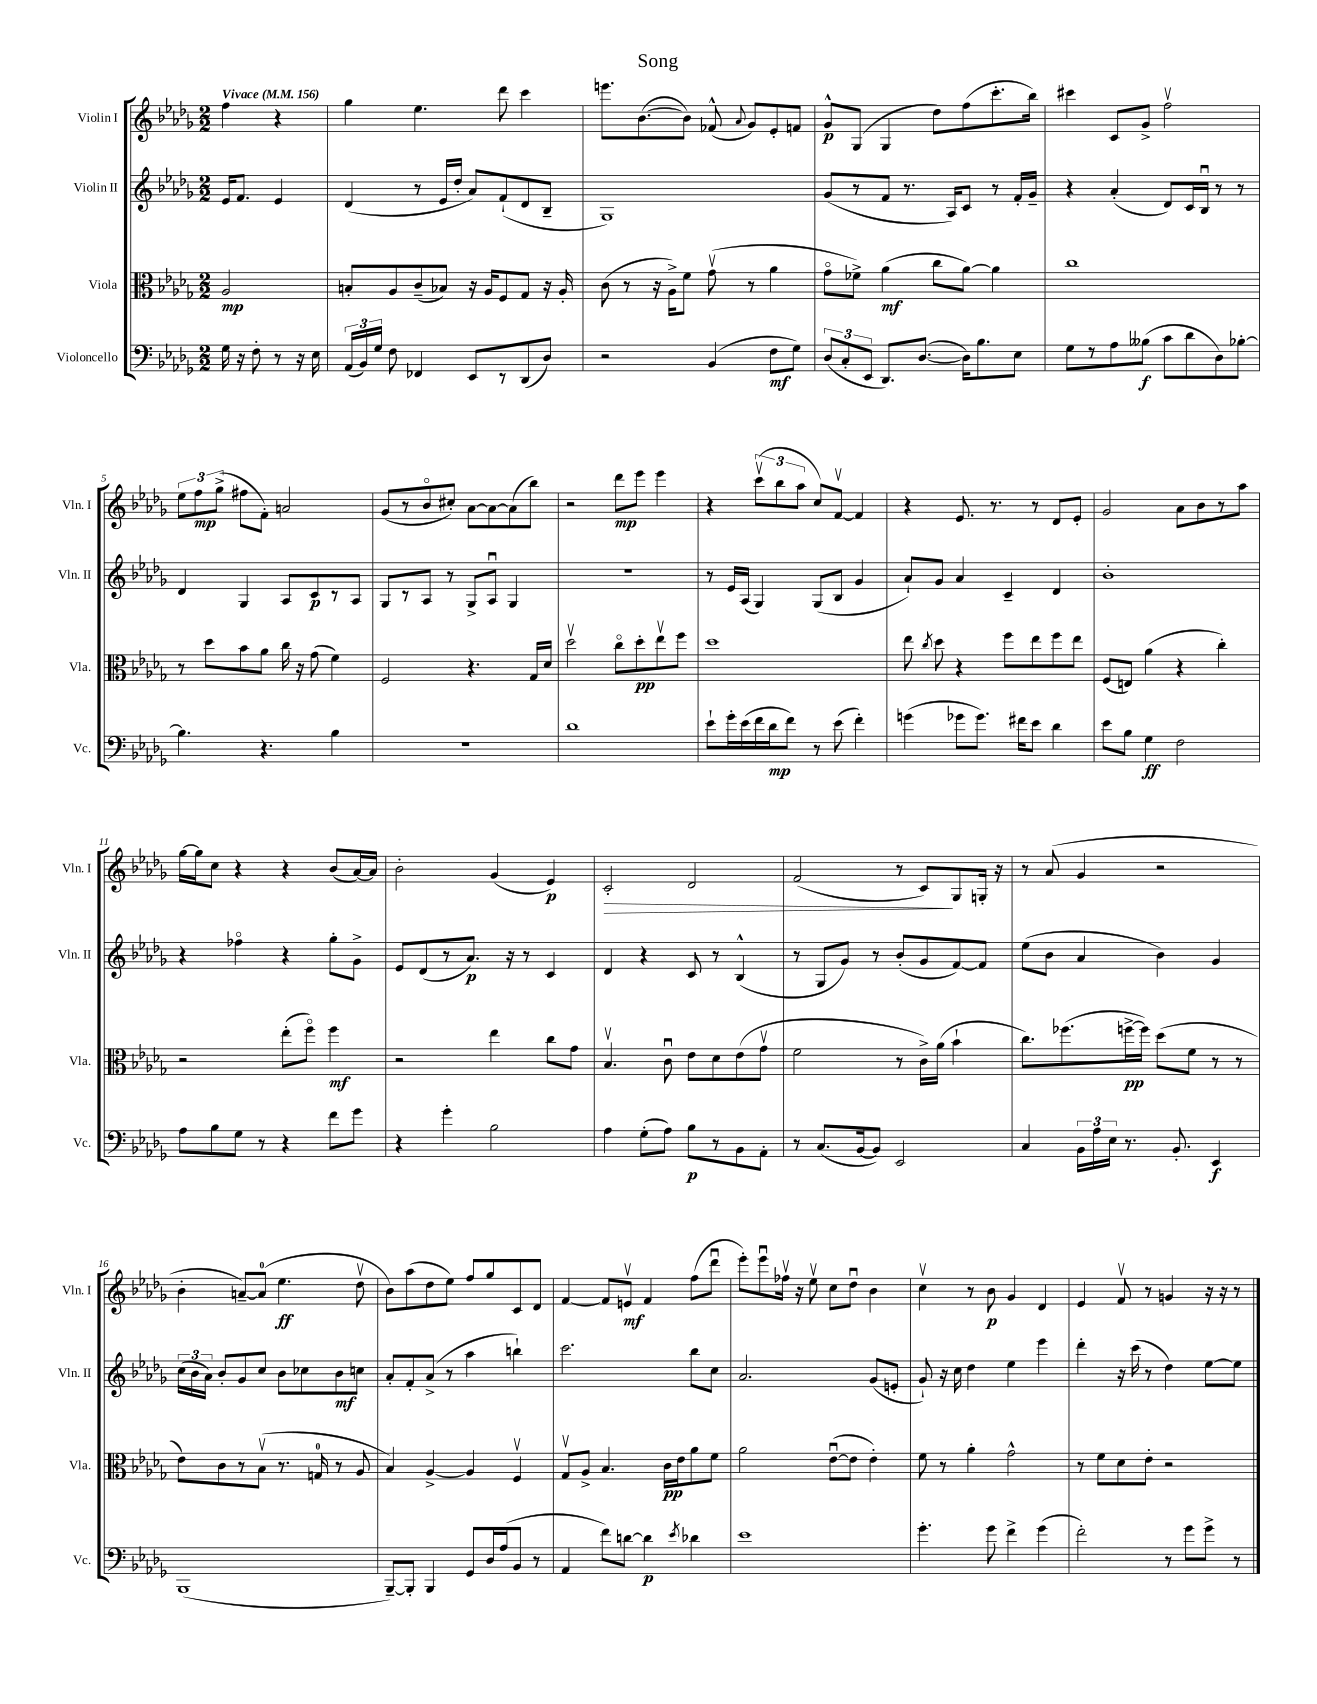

**kern	**dynam	**kern	**dynam	**kern	**dynam	**kern	**dynam
*part4	*part4	*part3	*part3	*part2	*part2	*part1	*part1
*staff4	*staff4	*staff3	*staff3	*staff2	*staff2	*staff1	*staff1
*I"Violoncello	*	*I"Viola	*	*I"Violin II	*	*I"Violin I	*
*I'Vc.	*	*I'Vla.	*	*I'Vln. II	*	*I'Vln. I	*
*clefF4	*	*clefC3	*	*clefG2	*	*clefG2	*
*k[b-e-a-d-g-]	*	*k[b-e-a-d-g-]	*	*k[b-e-a-d-g-]	*	*k[b-e-a-d-g-]	*
*M2/2	*	*M2/2	*	*M2/2	*	*M2/2	*
*MM156	*	*MM156	*	*MM156	*	*MM156	*
=	=	=	=	=	=	=	=
!	!	!	!	!	!	!LO:TX:a:B:t=Vivace	!
16G-\	.	2A-/	mp	16e-/KL	.	4ff\	.
16r	.	.	.	8.f/J	.	.	.
8F'\	.	.	.	.	.	.	.
8r	.	.	.	4e-/	.	4r	.
16r	.	.	.	.	.	.	.
16E-\	.	.	.	.	.	.	.
=1	=1	=1	=1	=1	=1	=1	=1
(24AA-/LL	.	8Bn'/L	.	(4d-/	.	4gg-\	.
24BB-/)	.	.	.	.	.	.	.
24G-/JJ	.	.	.	.	.	.	.
8F\	.	8A-/	.	.	.	.	.
4FF-X/	.	(8c~/	.	8r	.	4.ee-\	.
.	.	8B-X/J)	.	16e-/LL	.	.	.
.	.	.	.	16dd-'/JJ	.	.	.
8EE-/L	.	16r	.	8a-/L)	.	.	.
.	.	16A-/KL	.	.	.	.	.
8r	.	8F/	.	(8f`/	.	8ddd-\	.
(8DD-/	.	8G-/J	.	8d-/	.	4ccc\	.
8D-/J)	.	16r	.	8B-~/J	.	.	.
.	.	16A-'/	.	.	.	.	.
=2	=2	=2	=2	=2	=2	=2	=2
2r	.	(8c\	.	1G-)	.	8.eeen\L	.
.	.	8r	.	.	.	.	.
.	.	.	.	.	.	([8.b-\	.
.	.	16r	.	.	.	.	.
.	.	16A-^\KL)	.	.	.	.	.
.	.	8f\J	.	.	.	8b-\J])	.
(4BB-/	.	(8g-v\	.	.	.	(8f-X^^/	.
.	.	.	.	.	.	8qqa-/	.
.	.	8r	.	.	.	8g-/L)	.
8F\L	mf	4a-\	.	.	.	8e-'/	.
8G-\J)	.	.	.	.	.	8fn/J	.
=3	=3	=3	=3	=3	=3	=3	=3
(12D-/L	.	8g-\L	.	(8g-/L	.	8g-^^/L	p
12C'/	.	.	.	.	.	.	.
.	.	8f-X^\J)	.	8r	.	(8G-/J	.
12EE-/J	.	.	.	.	.	.	.
8.DD-/L)	.	(4a-\	mf	8f/J	.	4G-/	.
.	.	.	.	8.r	.	.	.
([8.D-/J	.	.	.	.	.	.	.
.	.	8cc\L	.	.	.	8dd-\L)	.
.	.	.	.	16A-/KL)	.	.	.
16D-\KL])	.	[8a-\J)	.	8c/J	.	(8ff\	.
8.B-\	.	.	.	.	.	.	.
.	.	4a-\]	.	8r	.	8.ccc'\	.
8E-\J	.	.	.	16f'/LL	.	.	.
.	.	.	.	16g-~/JJ	.	16bb-\Jk)	.
=4	=4	=4	=4	=4	=4	=4	=4
8G-\L	.	1cc	.	4r	.	4ccc#X\	.
8r	.	.	.	.	.	.	.
8A-\	.	.	.	(4a-'/	.	8c/L	.
(8B--X\J	f	.	.	.	.	8g-^/J	.
8c\L	.	.	.	8d-/L)	.	2ffv\	.
8d-\	.	.	.	16c/L	.	.	.
.	.	.	.	16B-u/JJ	.	.	.
8D-\)	.	.	.	8r	.	.	.
[8B-X'\J	.	.	.	8r	.	.	.
!!LO:LB:g=z
=5	=5	=5	=5	=5	=5	=5	=5
4.B-\]	.	8r	.	4d-/	.	12ee-\L	.
.	.	.	.	.	.	12ff\	mp
.	.	8dd-\L	.	.	.	.	.
.	.	.	.	.	.	(12gg-^\J	.
.	.	8b-\	.	4G-/	.	8ff#X\L	.
4.r	.	8a-\J	.	.	.	8f'\J)	.
.	.	16cc\	.	8A-/L	.	2an/	.
.	.	16r	.	.	.	.	.
.	.	(8g-\	.	8c/	p	.	.
4B-\	.	4f\)	.	8r	.	.	.
.	.	.	.	8A-/J	.	.	.
=6	=6	=6	=6	=6	=6	=6	=6
1r	.	2F/	.	8G-/L	.	(8g-/L	.
.	.	.	.	8r	.	8r	.
.	.	.	.	8A-/J	.	8b-/	.
.	.	.	.	8r	.	8cc#X'/J)	.
.	.	4.r	.	8G-^/L	.	[8a-\L	.
.	.	.	.	8A-u/J	.	8a-\_	.
.	.	.	.	4G-/	.	(8a-\]	.
.	.	16G-/LL	.	.	.	8bb-\J)	.
.	.	16d-/JJ	.	.	.	.	.
=7	=7	=7	=7	=7	=7	=7	=7
1d-	.	2dd-v\	.	1r	.	2r	.
.	.	8cc\L	.	.	.	8ddd-\L	mp
.	.	8dd-'\	pp	.	.	8eee-\J	.
.	.	8ee-v\	.	.	.	4eee-\	.
.	.	8ff\J	.	.	.	.	.
=8	=8	=8	=8	=8	=8	=8	=8
8e-`\L	.	1dd-	.	8r	.	4r	.
16g-'\L	.	.	.	16e-/LL	.	.	.
(16e-\	.	.	.	(16A-/JJ	.	.	.
16f\	.	.	.	4G-/)	.	(12cccv\L	.
16d-\J	mp	.	.	.	.	.	.
.	.	.	.	.	.	12bb-\	.
8f\J)	.	.	.	.	.	.	.
.	.	.	.	.	.	12aa-\J	.
8r	.	.	.	(8G-/L	.	8cc/L)	.
(8e-\	.	.	.	8B-/J	.	[8fv/J	.
4f'\)	.	.	.	4g-/	.	4f/]	.
=9	=9	=9	=9	=9	=9	=9	=9
(4gn\	.	8ee-\	.	8a-`/L)	.	4r	.
.	.	8qcc/	.	.	.	.	.
.	.	8dd-\	.	8g-/J	.	.	.
8g-X\L	.	4r	.	4a-/	.	8.e-/	.
8.g-\J)	.	.	.	.	.	.	.
.	.	.	.	.	.	8.r	.
.	.	8ff\L	.	4c~/	.	.	.
16f#X\KL	.	.	.	.	.	.	.
8e-\J	.	8ee-\	.	.	.	8r	.
4d-\	.	8ff\	.	4d-/	.	8d-/L	.
.	.	8ee-\J	.	.	.	8e-'/J	.
=10	=10	=10	=10	=10	=10	=10	=10
8e-\L	.	(8F/L	.	1b-'	.	2g-/	.
8B-\J	.	8En/J)	.	.	.	.	.
4G-\	ff	(4a-\	.	.	.	.	.
2F\	.	4r	.	.	.	8a-\L	.
.	.	.	.	.	.	8b-\	.
.	.	4cc'\)	.	.	.	8r	.
.	.	.	.	.	.	8aa-\J	.
!!LO:LB:g=z
=11	=11	=11	=11	=11	=11	=11	=11
8A-\L	.	2r	.	4r	.	[16gg-\LL	.
.	.	.	.	.	.	16gg-\J]	.
8B-\	.	.	.	.	.	8cc\J	.
8G-\J	.	.	.	4ff-X\	.	4r	.
8r	.	.	.	.	.	.	.
4r	.	(8ee-'\L	.	4r	.	4r	.
.	.	8ff\J)	.	.	.	.	.
8f\L	.	4ff\	mf	8gg-'\L	.	(8b-/L	.
8g-\J	.	.	.	8g-^\J	.	[16a-/L)	.
.	.	.	.	.	.	16a-/JJ]	.
=12	=12	=12	=12	=12	=12	=12	=12
4r	.	2r	.	8e-/L	.	2b-'\	.
.	.	.	.	(8d-/	.	.	.
4g-'\	.	.	.	8r	.	.	.
.	.	.	.	8.a-/J)	p	.	.
2B-\	.	4ee-\	.	.	.	(4g-/	.
.	.	.	.	16r	.	.	.
.	.	.	.	8r	.	.	.
.	.	8cc\L	.	4c/	.	4e-/)	p
.	.	8g-\J	.	.	.	.	.
=13	=13	=13	=13	=13	=13	=13	=13
!	!	!	!	!	!	!	!LO:HP:b
4A-\	.	4.B-v/	.	4d-/	.	2c'/	>
(8G-'\L	.	.	.	4r	.	.	.
8A-\J)	.	8cu\	.	.	.	.	.
8B-\L	p	8e-\L	.	8c/	.	2d-/	.
8r	.	8d-\	.	8r	.	.	.
8BB-\	.	(8e-\	.	(4B-^^/	.	.	.
8AA-'\J	.	8g-v\J	.	.	.	.	.
=14	=14	=14	=14	=14	=14	=14	=14
8r	.	2f\	.	8r	.	(2f/	.
(8.C/L	.	.	.	8G-/L	.	.	.
.	.	.	.	8g-/J)	.	.	.
[16BB-/k	.	.	.	.	.	.	.
8BB-/J])	.	.	.	8r	.	.	.
2EE-/	.	8r	.	(8b-'/L	.	8r	.
.	.	16c^\LL)	.	8g-/	.	8c/L)	.
.	.	(16a-\JJ	.	.	.	.	.
.	.	4b-`\	.	[8f/)	.	8G-/	]
.	.	.	.	8f/J]	.	16Gn'/Jk	.
.	.	.	.	.	.	16r	.
=15	=15	=15	=15	=15	=15	=15	=15
4C/	.	8.cc\L)	.	(8ee-\L	.	8r	.
.	.	.	.	8b-\J	.	(8a-/	.
.	.	(8.ff-X\	.	.	.	.	.
24BB-\LL	.	.	.	4a-/	.	4g-/	.
24A-\	.	.	.	.	.	.	.
24E-\JJ	.	.	.	.	.	.	.
8.r	.	[16ffn^\L	pp	.	.	.	.
.	.	16ff\JJ])	.	.	.	.	.
.	.	(8dd-\L	.	4b-\)	.	2r	.
8.BB-'/	.	.	.	.	.	.	.
.	.	8f\J	.	.	.	.	.
4EE-/	f	8r	.	4g-/	.	.	.
.	.	8r	.	.	.	.	.
!!LO:LB:g=z
=16	=16	=16	=16	=16	=16	=16	=16
(1BBB-	.	8e-\L)	.	(24cc\LL	.	4b-'\	.
.	.	.	.	24b-\	.	.	.
.	.	.	.	24a-\JJ)	.	.	.
.	.	8c\	.	8b-'/L	.	.	.
.	.	8r	.	8g-/	.	[8an~/L)	.
.	.	(8B-v\J	.	8cc/J	.	(8a/J]	.
.	.	8.r	.	8b-\L	.	4.ee-\	ff
.	.	.	.	8cc-X\	.	.	.
.	.	16Gn/	.	.	.	.	.
.	.	8r	.	8b-\	mf	.	.
.	.	8A-/	.	8ccn\J	.	8dd-v\	.
=17	=17	=17	=17	=17	=17	=17	=17
[8BBB-~/L)	.	4B-/)	.	8a-'/L	.	8b-\L)	.
8BBB-'/J]	.	.	.	8f'/	.	(8aa-\	.
4BBB-/	.	[4A-^/	.	(8a-^/J	.	8dd-\	.
.	.	.	.	8r	.	8ee-\J)	.
8GG-/L	.	4A-/]	.	4aa-\	.	8ff/L	.
16D-/L	.	.	.	.	.	8gg-/	.
(16A-/J	.	.	.	.	.	.	.
8BB-/J	.	4Fv/	.	4bbn`\)	.	8c/	.
8r	.	.	.	.	.	8d-/J	.
=18	=18	=18	=18	=18	=18	=18	=18
4AA-/	.	8G-v/L	.	2.ccc\	.	[4f/	.
.	.	8A-^/J	.	.	.	.	.
8f\L)	.	4.B-/	.	.	.	8f/L]	.
[8dn\J	.	.	.	.	.	8env/J	mf
4d\]	p	.	.	.	.	4f/	.
.	.	16c\LL	pp	.	.	.	.
.	.	16e-\J	.	.	.	.	.
8qe-/	.	.	.	.	.	.	.
4d-X\	.	8a-\	.	8bb-\L	.	(8ff\L	.
.	.	8f\J	.	8cc\J	.	8ddd-u\J	.
=19	=19	=19	=19	=19	=19	=19	=19
1e-	.	2a-\	.	2.a-/	.	8eee-'\L)	.
.	.	.	.	.	.	8eee-u\	.
.	.	.	.	.	.	16ff-Xv\Jk	.
.	.	.	.	.	.	16r	.
.	.	.	.	.	.	8ee-v\	.
.	.	([8e-u\L	.	.	.	8cc\L	.
.	.	8e-\J]	.	.	.	8dd-u\J	.
.	.	4e-'\)	.	(8g-/L	.	4b-\	.
.	.	.	.	8en'/J	.	.	.
=20	=20	=20	=20	=20	=20	=20	=20
4.g-'\	.	8f\	.	8g-`/)	.	4ccv\	.
.	.	8r	.	16r	.	.	.
.	.	.	.	16cc\	.	.	.
.	.	4a-'\	.	4dd-\	.	8r	.
8g-\	.	.	.	.	.	8b-\	p
4f^\	.	2g-^^\	.	4ee-\	.	4g-/	.
(4g-\	.	.	.	4eee-\	.	4d-/	.
=21	=21	=21	=21	=21	=21	=21	=21
2f'\)	.	8r	.	4ddd-'\	.	4e-/	.
.	.	8f\L	.	.	.	.	.
.	.	8d-\	.	16r	.	8fv/	.
.	.	.	.	(16ccc\	.	.	.
.	.	8e-'\J	.	8r	.	8r	.
8r	.	2r	.	4dd-\)	.	4gn/	.
8g-\L	.	.	.	.	.	.	.
8g-^\J	.	.	.	[8ee-\L	.	16r	.
.	.	.	.	.	.	16r	.
8r	.	.	.	8ee-\J]	.	8r	.
==	==	==	==	==	==	==	==
*-	*-	*-	*-	*-	*-	*-	*-
